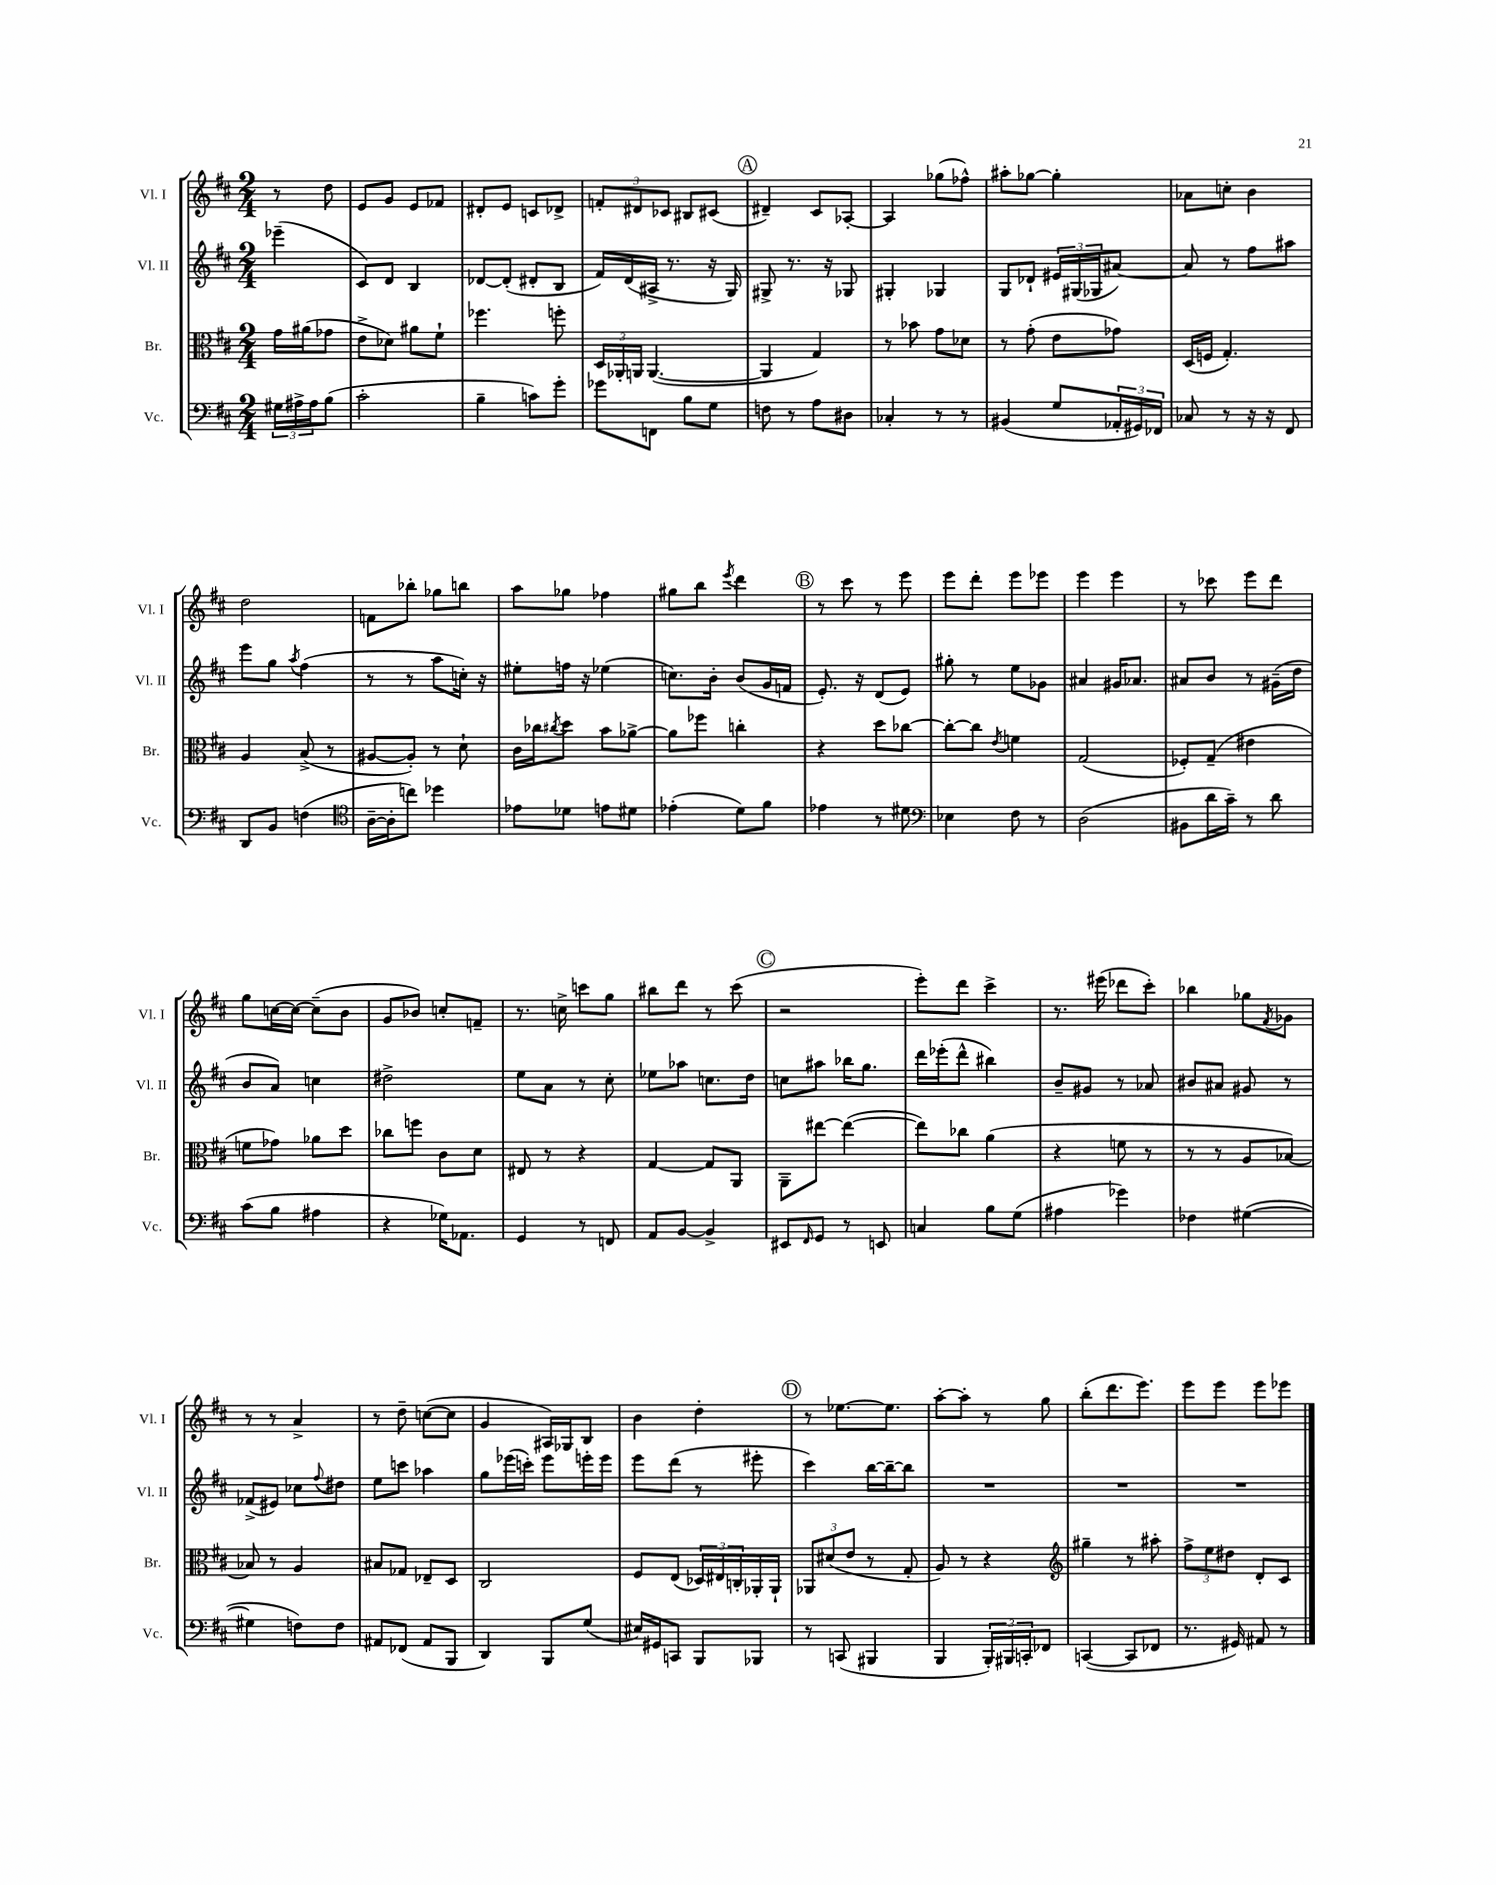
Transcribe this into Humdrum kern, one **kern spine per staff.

**kern	**kern	**kern	**kern
*part4	*part3	*part2	*part1
*staff4	*staff3	*staff2	*staff1
*I"Vc.	*I"Br.	*I"Vl. II	*I"Vl. I
*I'Vc.	*I'Br.	*I'Vl. II	*I'Vl. I
*clefF4	*clefC3	*clefG2	*clefG2
*k[f#c#]	*k[f#c#]	*k[f#c#]	*k[f#c#]
*M2/4	*M2/4	*M2/4	*M2/4
=	=	=	=
24G#X\LL	16g\LL	(4eee-X~\	8r
24A#X^\	.	.	.
.	(16a#X\J	.	.
24A#\J	.	.	.
(8B\J	8g-X\J	.	8dd\
=1	=1	=1	=1
2c#'\	8e^\L	8c#/L)	8e/L
.	8d-X\J)	8d/J	8g/J
.	8a#X\L	4B/	8e/L
.	8f#`\J	.	8f-X/J
=2	=2	=2	=2
4B~\	4.ff-X\	[8d-X/L	8d#X'/L
.	.	(8d-'/J]	8e/J
8cn\L)	.	8d#X'/L	8cn/L
8g'\J	8ffn'\	8B/J	8d-X^/J
=3	=3	=3	=3
8g-X\L	24D/LL	16f#/LL)	12fn'/L
.	24AA-X'/	.	.
.	.	(16d/	.
.	24AAn/JJ	.	12d#X/
8FFn\J	([4.AA/	16A#X^/JJ	.
.	.	.	12c-X/J
.	.	8.r	.
8B\L	.	.	8B#X/L
8G\J	.	16r	(8c#X/J
.	.	16G/)	.
!!LO:REH:place=s1:t=A
=4	=4	=4	=4
8Fn\	4AA/]	8G#X^/	4d#X~/)
8r	.	8.r	.
8A\L	4G/)	.	8c#/L
.	.	16r	.
8D#X\J	.	8G-X/	[8A-X'/J
=5	=5	=5	=5
4C-X'/	8r	4G#X'/	4A-/]
.	8b-X\	.	.
8r	8g\L	4G-X/	(8gg-X\L
8r	8d-X\J	.	8ff-X^^\J)
=6	=6	=6	=6
(4BB#X/	8r	8G/L	8aa#X'\L
.	(8g'\	8d-X`/J	[8gg-X\J
8G/L	8e\L	24e#X/LL	4gg-'\]
.	.	(24G#X/	.
.	.	24G-X/J	.
24AA-X'/L	8g-X\J)	[8a#X/J)	.
24GG#X/)	.	.	.
24FF-X/JJ	.	.	.
=7	=7	=7	=7
8C-X/	(16D/LL	8a#/]	8a-X\L
.	16Fn/JJ	.	.
8r	4.G'/)	8r	8ccn'\J
16r	.	8ff#\L	4b\
16r	.	.	.
8FF#/	.	8aa#X\J	.
!!LO:LB:g=z
=8	=8	=8	=8
8DD/L	4A/	8eee\L	2dd\
8BB/J	.	8gg\J	.
.	.	8qaa/	.
(4Fn\	(8B^/	(4ff#\	.
.	8r	.	.
=9	=9	=9	=9
*clefC4	*	*	*
[16A~\LL	[8A#X/L	8r	8fn\L
16A'\J]	.	.	.
8ccn\J)	8A#'/J])	8r	8bb-X'\J
4dd-X\	8r	8aa\L	8gg-X\L
.	8d`\	16ccn'\Jk)	8bbn\J
.	.	16r	.
=10	=10	=10	=10
8e-X\L	16c#\LL	8ee#X'\L	8aa\L
.	16cc-X\J	.	.
.	8qcc#X/	.	.
8d-X\J	8dd\J	16ffn\Jk	8gg-X\J
.	.	16r	.
8en\L	8b\L	(4ee-X\	4ff-X\
8d#X\J	[8a-X^\J	.	.
=11	=11	=11	=11
(4e-X'\	8a-\L]	8.ccn\L)	8gg#X\L
.	8ff-X\J	.	8bb\J
.	.	16b'\Jk	.
.	.	.	8qeee/
8d\L)	4ccn'\	(8b/L	4ddd\
8f#\J	.	16g/L	.
.	.	16fn/JJ	.
!!LO:REH:place=s1:t=B
=12	=12	=12	=12
4e-X\	4r	8.e'/)	8r
.	.	.	8ccc#\
.	.	16r	.
8r	8dd\L	(8d/L	8r
8d#X\	[8cc-X\J	8e/J)	8eee\
=13	=13	=13	=13
*clefF4	*	*	*
4E-X\	8cc-'\L_	8gg#X'\	8eee\L
.	8cc-\J]	8r	8ddd'\J
.	8qe/	.	.
8F#\	4fn\	8ee\L	8eee\L
8r	.	8g-X\J	8eee-X\J
=14	=14	=14	=14
(2D\	(2G/	4a#X/	4eee\
.	.	16g#X/KL	4eee\
.	.	8.a-X/J	.
=15	=15	=15	=15
8BB#X\L	8F-X'/L)	8a#X/L	8r
16d\L	(8G~/J	8b/J	8ccc-X\
16c#~\JJ)	.	.	.
8r	4e#X\	8r	8eee\L
8d\	.	(16g#X~\LL	8ddd\J
.	.	16dd\JJ	.
!!LO:LB:g=z
=16	=16	=16	=16
(8c#\L	8fn\L	8b/L	8gg\L
8B\J	8g-X\J)	8a/J)	[16ccn\L
.	.	.	16cc\JJ_
4A#X\	8a-X\L	4ccn\	(8cc~\L]
.	8dd\J	.	8b\J
=17	=17	=17	=17
4r	8cc-X\L	2dd#X^\	8g/L
.	8ffn\J	.	8b-X/J)
16G-X\KL)	8c#\L	.	8ccn'/L
8.AA-X\J	.	.	.
.	8d\J	.	8fn~/J
=18	=18	=18	=18
4GG/	8E#X/	8ee\L	8.r
.	8r	8a\J	.
.	.	.	16ccn^\
8r	4r	8r	8cccn\L
8FFn/	.	8cc#'\	8gg\J
=19	=19	=19	=19
8AA/L	[4G/	8ee-X\L	8bb#X\L
[8BB/J	.	8aa-X\J	8ddd\J
4BB^/]	8G/L]	8.ccn\L	8r
.	8AA/J	.	(8ccc#\
.	.	16dd\Jk	.
!!LO:REH:place=s1:t=C
=20	=20	=20	=20
8EE#X/L	8AA~\L	8ccn\L	2r
16qqFF#/	.	.	.
8GG/J	[8ee#X\J	8aa#X\J	.
8r	(4ee#\_	16bb-X\KL	.
.	.	8.gg\J	.
8EEn/	.	.	.
=21	=21	=21	=21
4Cn/	8ee#\L])	16ddd\LL	8eee'\L)
.	.	(16eee-X'\J	.
.	8cc-X\J	8ddd^^\J	8ddd\J
8B\L	(4a\	4bb#X\)	4ccc#^\
(8G\J	.	.	.
=22	=22	=22	=22
4A#X\	4r	8b~/L	8.r
.	.	8g#X/J	.
.	.	.	(16eee#X\
4g-X\)	8fn\	8r	8ddd-X\L
.	8r	8a-X/	8ccc#'\J)
=23	=23	=23	=23
4F-X\	8r	8b#X/L	4bb-X\
.	8r	8a#X/J	.
([4G#X\	8A/L	8g#X/	8gg-X\L
.	.	.	8qf#/
.	[8B-X/J)	8r	8g-X\J
!!LO:LB:g=z
=24	=24	=24	=24
4G#X\]	8B-X/]	(8f-X^/L	8r
.	8r	8e#X/J)	8r
8Fn\L)	4A/	8cc-X\L	4a^/
.	.	8qqff#/	.
8F\J	.	8dd#X\J	.
=25	=25	=25	=25
8AA#X/L	8B#X/L	8ee\L	8r
(8FF-X/J	8G-X/J	8cccn\J	8dd~\
8AA#/L	8E-X~/L	4aa-X\	([8ccn\L
8BBB/J	8D/J	.	8cc\J]
=26	=26	=26	=26
4DD/)	2C#/	8gg\L	4g/
.	.	(16eee-X\L	.
.	.	16cccn'\JJ)	.
8BBB/L	.	8eee-\L	16A#X/LL)
.	.	.	16G-X/J
(8G/J	.	16eeen'\L	8B/J
.	.	16eee\JJ	.
=27	=27	=27	=27
16E#X/LL)	8F#/L	8eee\L	4b\
16GG#X/J	.	.	.
8CCn/J	(8E/J	(8ddd\J	.
8BBB/L	24D-X/LL)	8r	4dd'\
.	24E#X/	.	.
.	24Cn'/	.	.
8BBB-X/J	16AA-X'/	8eee#X'\	.
.	16AA-`/JJ	.	.
!!LO:REH:place=s1:t=D
=28	=28	=28	=28
8r	12AA-X/L	4ccc#\)	8r
.	(12d#X/	.	.
(8CCn/	.	.	[8.ee-X\L
.	12e/J	.	.
4BBB#X/	8r	[16bb\LL	.
.	.	16bb~\J_	8.ee-\J]
.	8G'/	8bb\J]	.
=29	=29	=29	=29
4BBB/	8A/)	2r	[8aa'\L
.	8r	.	8aa'\J]
24BBB'/LL)	4r	.	8r
24BBB#X/	.	.	.
24CCn'/J	.	.	.
8FF-X/J	.	.	8gg\
=30	=30	=30	=30
*	*clefG2	*	*
([4CCn/	4gg#X~\	2r	(8bb'\L
.	.	.	8.ddd\
8CC/L]	8r	.	.
.	.	.	8.eee\J)
8FF-X/J	8aa#X'\	.	.
=31	=31	=31	=31
8.r	12ff#^\L	2r	8eee\L
.	12ee\	.	.
.	.	.	8eee\J
.	12dd#X\J	.	.
16GG#X/)	.	.	.
8AA#X/	8d'/L	.	8eee\L
8r	8c#/J	.	8eee-X\J
==	==	==	==
*-	*-	*-	*-
